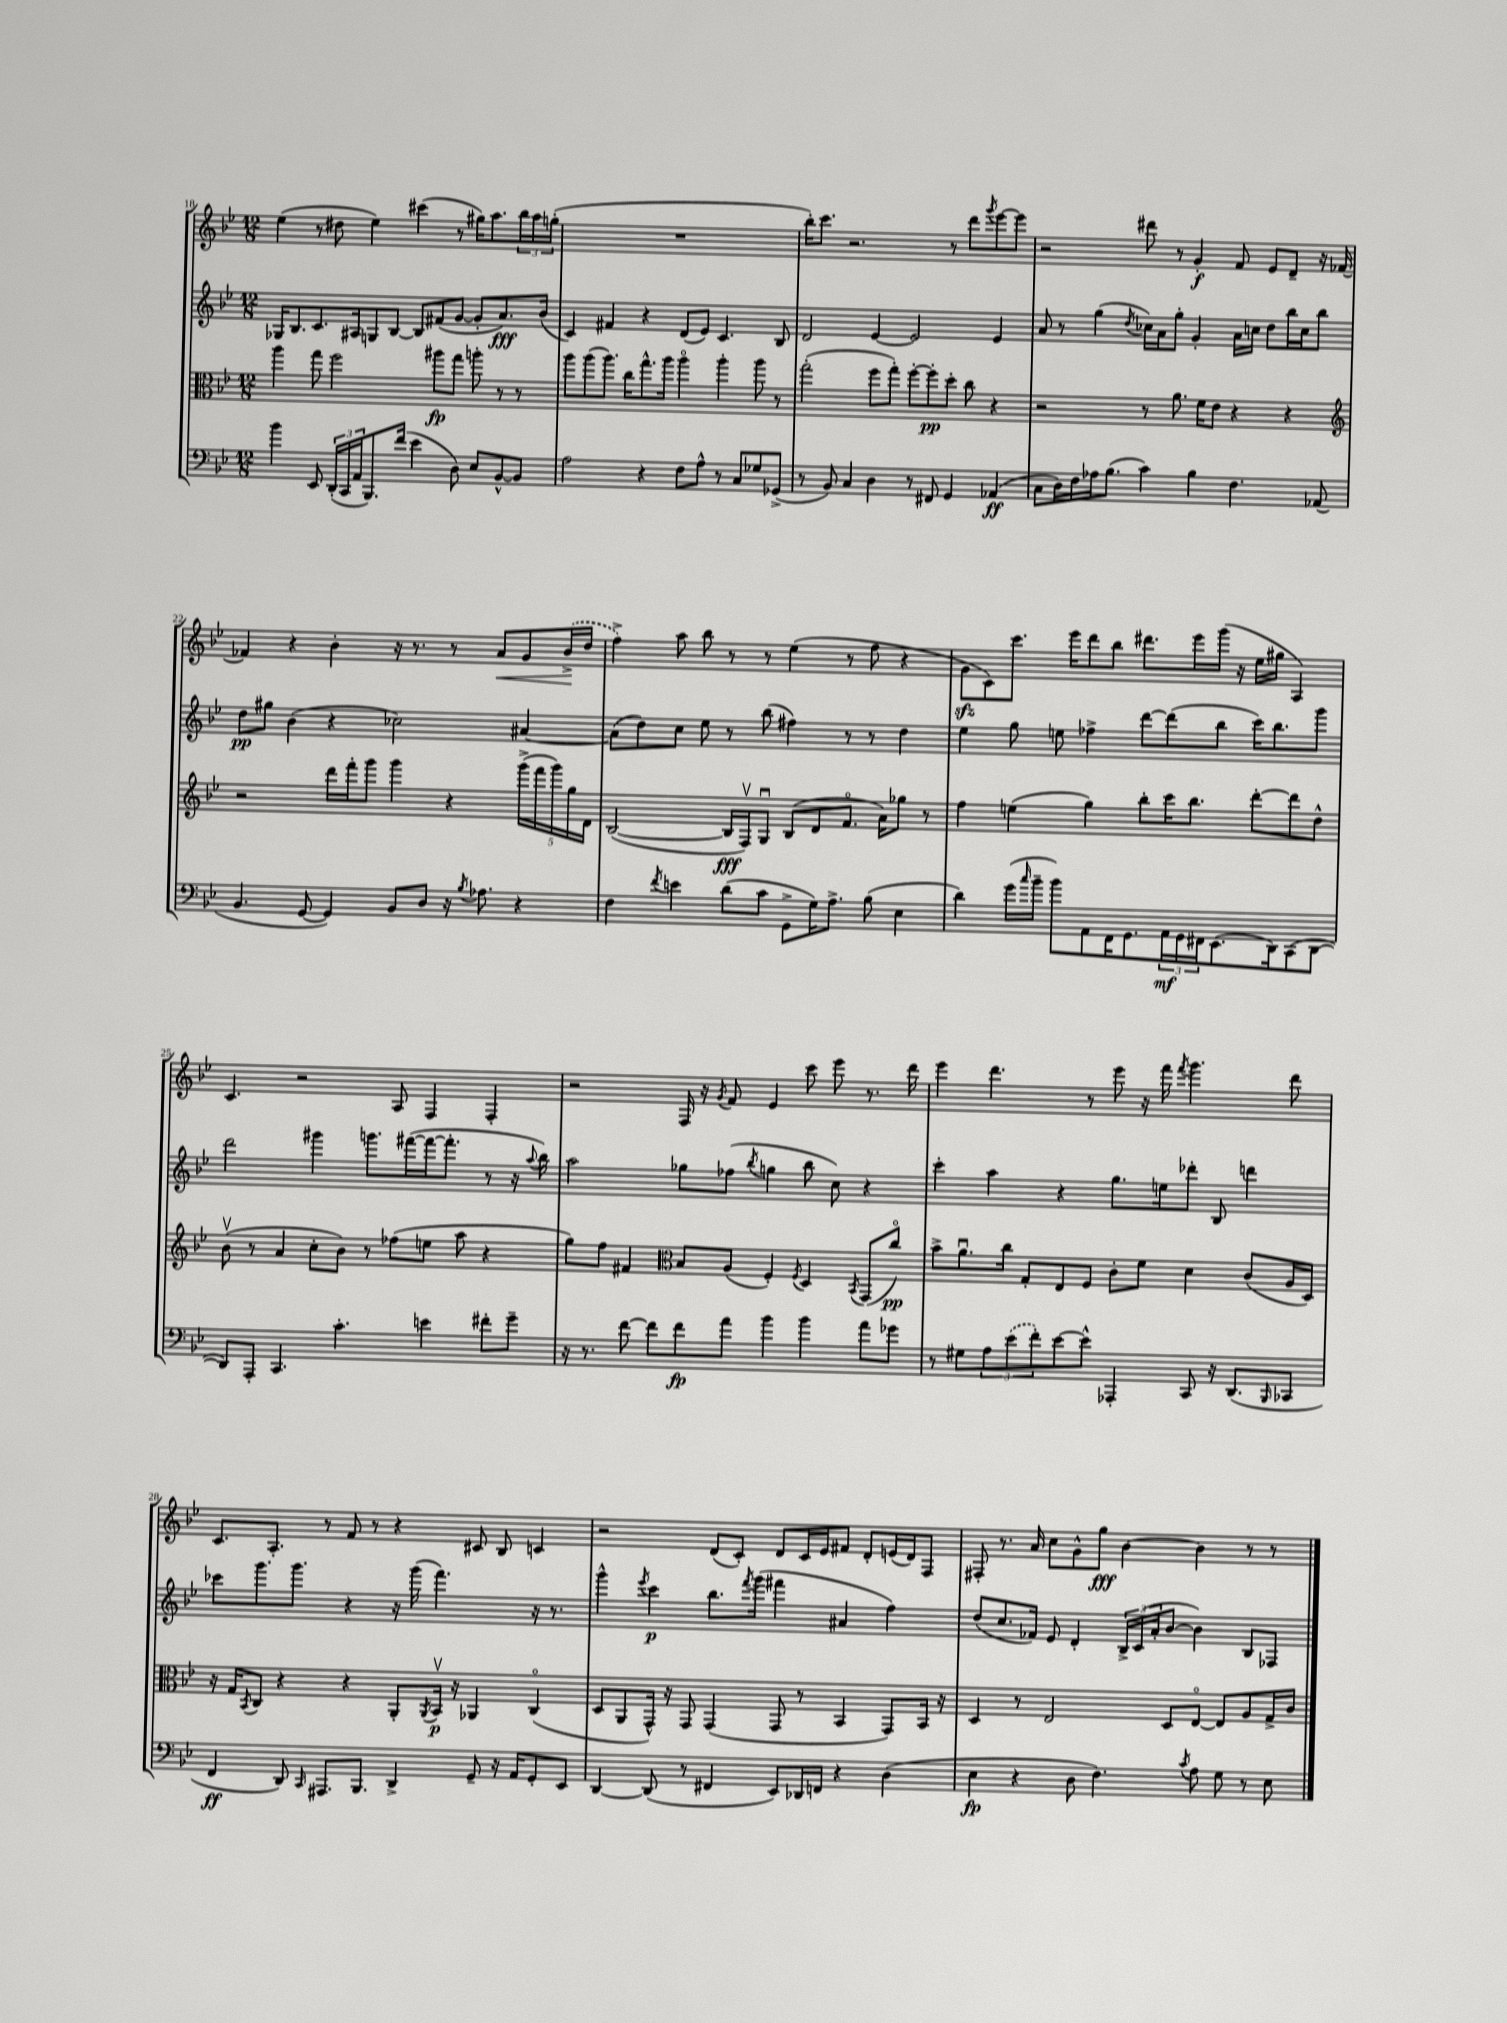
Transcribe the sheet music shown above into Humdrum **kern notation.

**kern	**kern	**kern	**kern
*staff4	*staff3	*staff2	*staff1
*clefF4	*clefC3	*clefG2	*clefG2
*k[b-e-]	*k[b-e-]	*k[b-e-]	*k[b-e-]
*M12/8	*M12/8	*M12/8	*M12/8
4b-\	4aa\	16G-/LK	(4ee-\
.	.	8.B-/	.
8EE-/	8gg\	8.c/	8r
(24DD'/LL	2ff\	.	8dd#\
24CC/	.	.	.
.	.	16A#/k	.
24AA/J	.	.	.
8.BBB-/)	.	8G/	4ee-\)
.	.	[8B-/J	.
(16f/Jk	.	.	.
4e-\	.	8B-/]L	(4ccc#\
.	8aa#\L	(8f#/	.
8D\)	8gg\J	[8g/J	8r
8E-/L	8aa'\	8g'/]L	16gg#\LK)
.	.	.	8.aa\
[8BB-^^/	8r	8.a/)	.
8BB-/]J	8r	.	24bb-\L
.	.	.	24aa\
.	.	(16b-/Jk	.
.	.	.	(24gg'\JJ
=	=	=	=
2A\	8aa\L	4c/)	1.r
.	(8aa\	.	.
.	8.aa\J)	4f#/	.
.	16cc\LK	.	.
4r	8.gg^^\	4r	.
.	16aa\Jk	.	.
8F\L	4aao\	(8d/L	.
8A^^\J	.	8e-/J)	.
8r	4aa'\	4.c/	.
8C/L	.	.	.
8G-/	8aa\	.	.
(8GG-^/J	8r	8B-/	.
=	=	=	=
8r	(2gg'\	2d/	16bb-'\LK)
.	.	.	8.ccc\J
8BB-/)	.	.	.
4C/	.	.	2.r
4D\	8ff\L	[4e-/	.
.	8gg'\J)	.	.
8r	[8ff'\L	2e-/]	.
8FF#/	8ff'\]	.	.
4GG/	8dd'\J	.	8r
.	8cc\	.	8ddd\L
.	.	.	8qggg/
(4AA-/	4r	4e-/	[8eee-\
.	.	.	8eee-\]J
=	=	=	=
8C\L	2r	8a/	2r
16D\L)	.	8r	.
16F\	.	.	.
16A-\J	.	(4gg\	.
(8.B-\J	.	.	.
.	.	8qdd/	.
4c\)	8r	16cc-\LL)	8ddd#\
.	.	16a\J	.
.	8.a\	8gg'\J	8r
4B-\	.	4g'/	4g'/
.	16f\LK	.	.
.	8e-\J	.	.
4.F\	4r	16a\LL	8f/
.	.	16cc\JJ	.
.	.	8dd\L	8e-/L
.	4r	16bb-\L	8d~/J
.	.	16cc\J	.
(8AA-/	.	8bb-\J	16r
.	.	.	[16f-/
=	=	=	=
*	*clefG2	*	*
4.BB-/	2r	8dd\L	4f-/]
.	.	8gg#\J	.
.	.	(4b-\	4r
[8GG/	.	.	.
4GG/])	16ddd\LL	4r	4b-'\
.	16fff'\J	.	.
.	8ggg\J	.	.
8BB-/L	4ggg\	2cc-\)	16r
.	.	.	8.r
8D/J	.	.	.
16r	4r	.	8r
8qB-/	.	.	.
8.A-\	.	.	.
.	.	.	8a/L
4r	(20ggg^\LL	[4a#/	8g/
.	20fff\	.	.
.	20ggg\)	.	.
.	.	.	(16b-^/L
.	20gg\	.	.
.	.	.	16dd/JJ
.	20d\JJ	.	.
=	=	=	=
4F\	([2B-/	(8a#\]L	4ff^\)
.	.	8dd\)	.
8qf/	.	.	.
4e\	.	8cc\J	8aa\
.	.	8ee-\	8bb-\
(8d\L	16B-/]LL	8r	8r
.	16Fv/J)	.	.
8c\J	8Gu/J	(8bb-\	8r
8GG^\L	(8B-/L	4ff#\)	(4ee-\
16G\K)	8d/	.	.
8.A^\J	.	.	.
.	8.fo/J	8r	8r
(8B-\	.	8r	8ff\
.	16a\LK)	.	.
4E-\	8gg-\J	4dd\	4r
.	8r	.	.
=	=	=	=
4d\)	4ff\	4ee-\	8g\L
.	.	.	8c\)
(16g\LL	(4ee\	8gg\	8.ccc\J
16qqcc/	.	.	.
16b-~\JJ	.	.	.
8b-\L)	.	8ee\	.
.	.	.	16eee-\LK
8AA\	4gg\)	4ff-^\	8ddd\
16FF\K	.	.	8bb-\J
8.GG\	.	.	.
.	8bb-'\L	[8ddd\L	8.ddd#\L
24AA\L	16ccc\K	(8ddd\]	.
24GG\	.	.	.
.	8.bb-\J	.	16eee-\L
24FF#\J	.	.	.
(8.EE-\	.	8bb-\J	(16ggg\JJ
.	.	.	16r
.	[8ddd'\L	16ccc\LK)	16ee-\LL
16DD\k)	.	8.bb-\	16gg#\JJ
(8CC\	8ddd\]	.	4A/)
[8DD\J	8dd^^\J	8ggg\J	.
=	=	=	=
8DD/]L)	(8b-v\	2ddd\	4.c/
8AAA'/J	8r	.	.
4.CC/	4a/	.	.
.	.	.	2r
.	8cc'\L	4ggg#\	.
4.c'\	8b-\J)	.	.
.	8r	8.ggg\L	.
.	(8ff-\L	.	8A/
.	.	([16fff#\L	.
4e\	8ee\J	16fff#\_J	4F/
.	.	8.fff#'\]J	.
.	8aa\	.	.
8f#'\L	4r	8r	4F'/
8g~\J	.	16r	.
.	.	8qqaa/	.
.	.	16bb-\)	.
=	=	=	=
16r	8gg\L)	2aa\	2r
8.r	.	.	.
.	8ff\J	.	.
[8f\	4f#/	.	.
8f\]L	.	.	.
*	*clefC3	*	*
8f\	8B-/L	8gg-\L	16F/
.	.	.	16r
.	.	.	8qg/
8a\J	(8A/J	(8ff-\J	8f/
.	.	8qbb-/	.
4b-\	4F'/)	4gg\	4e-/
.	8qF/	.	.
4b-\	4D/	8bb-\	8ccc\
.	.	8cc\)	8eee-\
.	8qBB-/	.	.
8a\L	(8GG/L	4r	8.r
8g-\J	8cco/J)	.	.
.	.	.	16ddd\
=	=	=	=
8r	8b-^\L	4ccc'\	4eee-\
8G#\L	8.au\	.	.
12A\	.	4aa\	4.ddd\
.	16cc\Jk	.	.
(12e-\	.	.	.
.	8G'/L	.	.
12f'\)	.	.	.
[8e-\	8E-/	4r	.
8e-^^\]J	8F/J	.	8r
4AAA-'/	8c'\L	8.gg\L	8eee-\
.	8f\J	.	16r
.	.	16ee\k	16fff\
.	.	.	8qfff/
8CC/	4d\	8ddd-'\J	4.ggg\
16r	.	8B-/	.
(8.DD/L	.	.	.
.	(8c/L	4ddd\	.
16qqBBB-/	.	.	.
8CC-/J	16A/L	.	8ddd\
.	16D/JJ)	.	.
=	=	=	=
4FF/	16r	8ccc-\L	8.c/L
.	16G/LK	.	.
.	8qBB-/	.	.
.	8C/J	8.ggg\	.
.	.	.	8.A'/J
8DD/)	4r	.	.
.	.	8.ggg\J	.
16qqCC/	.	.	.
8.AAA#/L	.	.	8r
.	4r	4r	8f/
8.BBB-/J	.	.	.
.	.	.	8r
4DD^/	8AA'/L	16r	4r
.	.	(16ggg\	.
.	8qAA/	.	.
.	16BB-v/Jk	4.fff\)	.
.	16r	.	.
8GG~/	4AA-/	.	8c#/
16r	.	.	8B-/
16AA/LK	.	.	.
8GG'/	(4Co/	16r	4c/
.	.	8.r	.
8EE-/J	.	.	.
=	=	=	=
[4DD/	8D/L	4ggg^^\	2r
.	8AA/	.	.
.	.	8qeee-/	.
(8DD/]	16GG^^/Jk)	4ccc\	.
.	16r	.	.
8r	8GG/	.	.
4FF#/	(4GG/	8.bb-\L	(8d/L
.	.	.	8c'/J)
.	.	8qfff/	.
.	.	(16ggg\Jk	.
8EE-/L)	8GG/	4fff#\	8d/L
16DD-/L	8r	.	16c/L
16FF/JJ	.	.	16e-/J
4r	4BB-/	4a#/	8f#/J
.	.	.	8d'/L
(4D\	8GG/L)	4ff\)	(16e/L
.	.	.	16d/J)
.	16BB-/Jk	.	8F/J
.	16r	.	.
=	=	=	=
4E-\	4D/	(8dd/L	8F#'/
.	.	8.cc/	8.r
4r	8r	.	.
.	.	16f-/Jk)	16a/
.	2E-/	8e-/	8cc\L
8D\	.	4d'/	8g^^\
4.F\)	.	.	8gg\J
.	.	24B-^/LL	[4b-\
.	.	(24c/	.
.	.	24a'/J	.
.	8D/L	[8b-/J	.
8qc/	.	.	.
8A\	[8E-o/J	4b-\])	4b-\]
8G\	8E-/]L	.	.
8r	8A/	8B-/L	8r
8E-\	16G^/L	8F-/J	8r
.	16c/JJ	.	.
==	==	==	==
*-	*-	*-	*-
